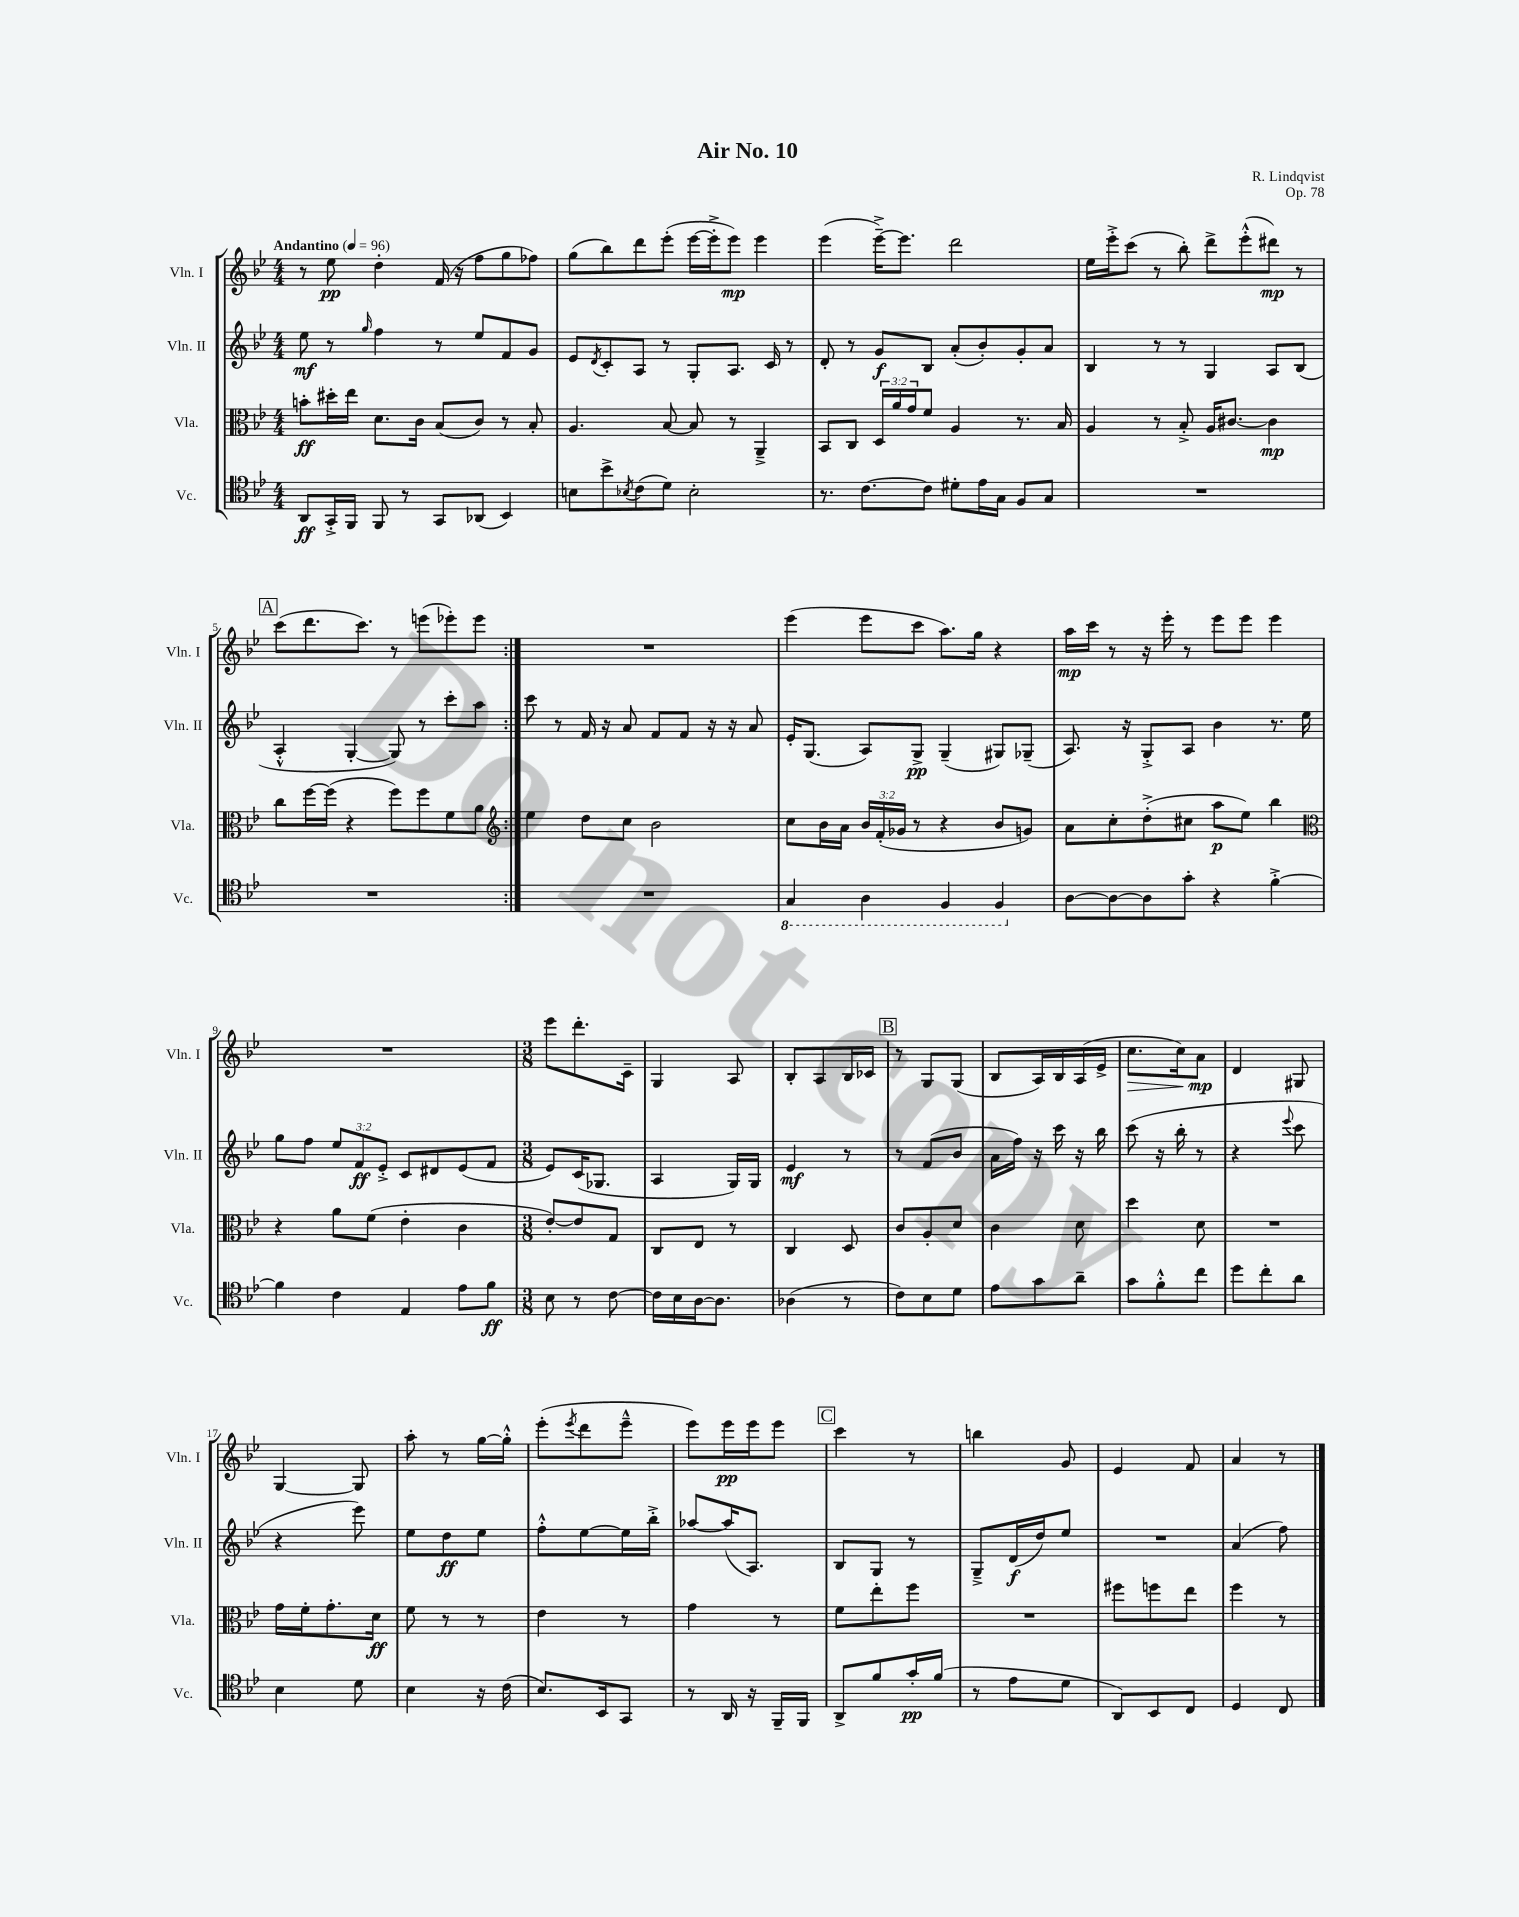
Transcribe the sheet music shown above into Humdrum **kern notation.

**kern	**kern	**kern	**kern
*staff4	*staff3	*staff2	*staff1
*clefC4	*clefC3	*clefG2	*clefG2
*k[b-e-]	*k[b-e-]	*k[b-e-]	*k[b-e-]
*M4/4	*M4/4	*M4/4	*M4/4
*MM96	*MM96	*MM96	*MM96
8AA	8b'	8ee-	8r
16GG'^	16dd#'	8r	8ee-
16FF	16ee-	.	.
.	.	16qqgg	.
8FF	8.d	4ff	4dd'
8r	.	.	.
.	16c	.	.
8GG	(8B-	8r	(16f
.	.	.	16r
(8AA-	8c)	8ee-	8ff
4BB-)	8r	8f	8gg
.	8B-'	8g	8ff-)
=	=	=	=
8B	4.A	8e-	(8gg
.	.	8qd	.
8b-^	.	8c'	8bb-)
8qB-	.	.	.
(8c	.	8A	8ddd
8d)	[8B-	8r	(8eee-'
2B-'	8B-]	8G'	[16eee-
.	.	.	16eee-'^]
.	8r	8.A	8eee-)
.	4AA~^	.	4eee-
.	.	16c	.
.	.	8r	.
=	=	=	=
8.r	8BB-	8d'	(4eee-
.	8C	8r	.
[8.c	.	.	.
.	24D	8g	[16eee-~^)
.	24a	.	.
.	.	.	8.eee-]
.	24g	.	.
8c]	8f	8B-	.
8d#'	4A	(8a'	2ddd
16e-	.	8b-')	.
16G	.	.	.
8F	8.r	8g'	.
8G	.	8a	.
.	16B-	.	.
=	=	=	=
1r	4A	4B-	16ee-
.	.	.	16eee-'^
.	.	.	(8ccc
.	8r	8r	8r
.	8B-'^	8r	8bb-')
.	16A	4G	8ddd^
.	[8.c#	.	.
.	.	.	(8eee-'^^
.	4c#]	8A	8ddd#)
.	.	(8B-	8r
=	=	=	=
1r	8cc	4A'^^	(8ccc
.	[16ff	.	8.ddd
.	(16ff]	.	.
.	4r	[4G'	.
.	.	.	8.ccc)
.	8ff)	8G])	8r
.	8ff	8r	(8eee
.	8f	8ccc'	8eee-')
.	8a	8aa	8eee-
=:|!	=:|!	=:|!	=:|!
*	*clefG2	*	*
1r	4ee-	8ccc	1r
.	.	8r	.
.	8dd	16f	.
.	.	16r	.
.	8cc	8a	.
.	2b-	8f	.
.	.	8f	.
.	.	16r	.
.	.	16r	.
.	.	8a	.
=	=	=	=
4GG	8cc	16e-'	(4eee-
.	.	(8.G	.
.	16b-	.	.
.	16a	.	.
4AA	24b-	8A)	8eee-
.	(24f'	.	.
.	24g-	.	.
.	8r	8G^	8ccc
4FF	4r	(4G~	8.aa)
.	.	.	16gg
4FF	8b-	8G#)	4r
.	8g)	(8G-~	.
=	=	=	=
[8A	8a	8.A)	16aa
.	.	.	16ccc
8A_	8cc'	.	8r
.	.	16r	.
8A]	(8dd'^	8G'^	16r
.	.	.	16eee-'
8g'	8cc#	8A	8r
4r	8aa	4b-	8eee-
.	8ee-)	.	8eee-
[4f'^	4bb-	8.r	4eee-
.	.	16ee-	.
=	=	=	=
*	*clefC3	*	*
4f]	4r	8gg	1r
.	.	8ff	.
4c	8a	12ee-	.
.	.	12f	.
.	(8f	.	.
.	.	12e-'^	.
4E-	4e-'	8c	.
.	.	8d#	.
8e-	4c	(8e-	.
8f	.	8f	.
=	=	=	=
*M3/8	*M3/8	*M3/8	*M3/8
8B-	[8e-')	8e-)	8eee-
8r	8e-]	(16c	8.ddd'
.	.	8.G-	.
[8c	8G	.	.
.	.	.	16c~
=	=	=	=
16c]	8C	4A	4G
16B-	.	.	.
[16A	8E-	.	.
8.A]	.	.	.
.	8r	16G)	8A
.	.	16G	.
=	=	=	=
(4A-	4C	4e-	8B-'
.	.	.	8A
8r	8D	8r	16B-
.	.	.	16c-
=	=	=	=
8c)	8c	8r	8r
8B-	8A'	(8f	8G
8d	8d	8b-	(8G
=	=	=	=
8e-	4c	16a	8B-
.	.	16ff)	.
8g	.	16r	16A)
.	.	16ccc	16B-
8a~	8d	16r	(16A
.	.	16bb-	16e-^
=	=	=	=
8g	4dd	(8ccc	8.cc
8f'^^	.	16r	.
.	.	16bb-'	16cc)
8cc	8d	8r	8a
=	=	=	=
8dd	4.r	4r	4d
8cc'	.	.	.
.	.	8qqeee-	.
8a	.	8ccc	8G#
=	=	=	=
4B-	16g	4r	[4G
.	16f'	.	.
.	8.g'	.	.
8d	.	8eee-)	8G]
.	16d	.	.
=	=	=	=
4B-	8f	8ee-	8aa'
.	8r	8dd	8r
16r	8r	8ee-	[16gg
(16c	.	.	16gg'^^]
=	=	=	=
8.B-)	4e-	8ff'^^	(8eee-'
.	.	.	8qeee-
.	.	[8ee-	8ddd
16BB-	.	.	.
8GG	8r	16ee-]	8eee-~^^
.	.	16bb-'^	.
=	=	=	=
8r	4g	[8aa-	8eee-)
16AA	.	(16aa-]	16eee-
16r	.	8.A)	16eee-
16FF~	8r	.	8eee-
16FF	.	.	.
=	=	=	=
8AA^	8f	8B-	4ccc
8f	8ee-'	8G	.
16g'	8ff	8r	8r
(16f	.	.	.
=	=	=	=
8r	4.r	8G~^	4bb
8e-	.	(16d	.
.	.	16dd)	.
8d	.	8ee-	8g
=	=	=	=
8AA)	8ff#	4.r	4e-
8BB-	8ff	.	.
8C	8ee-	.	8f
=	=	=	=
4D	4ff	(4a	4a
8C	8r	8ff)	8r
==	==	==	==
*-	*-	*-	*-
